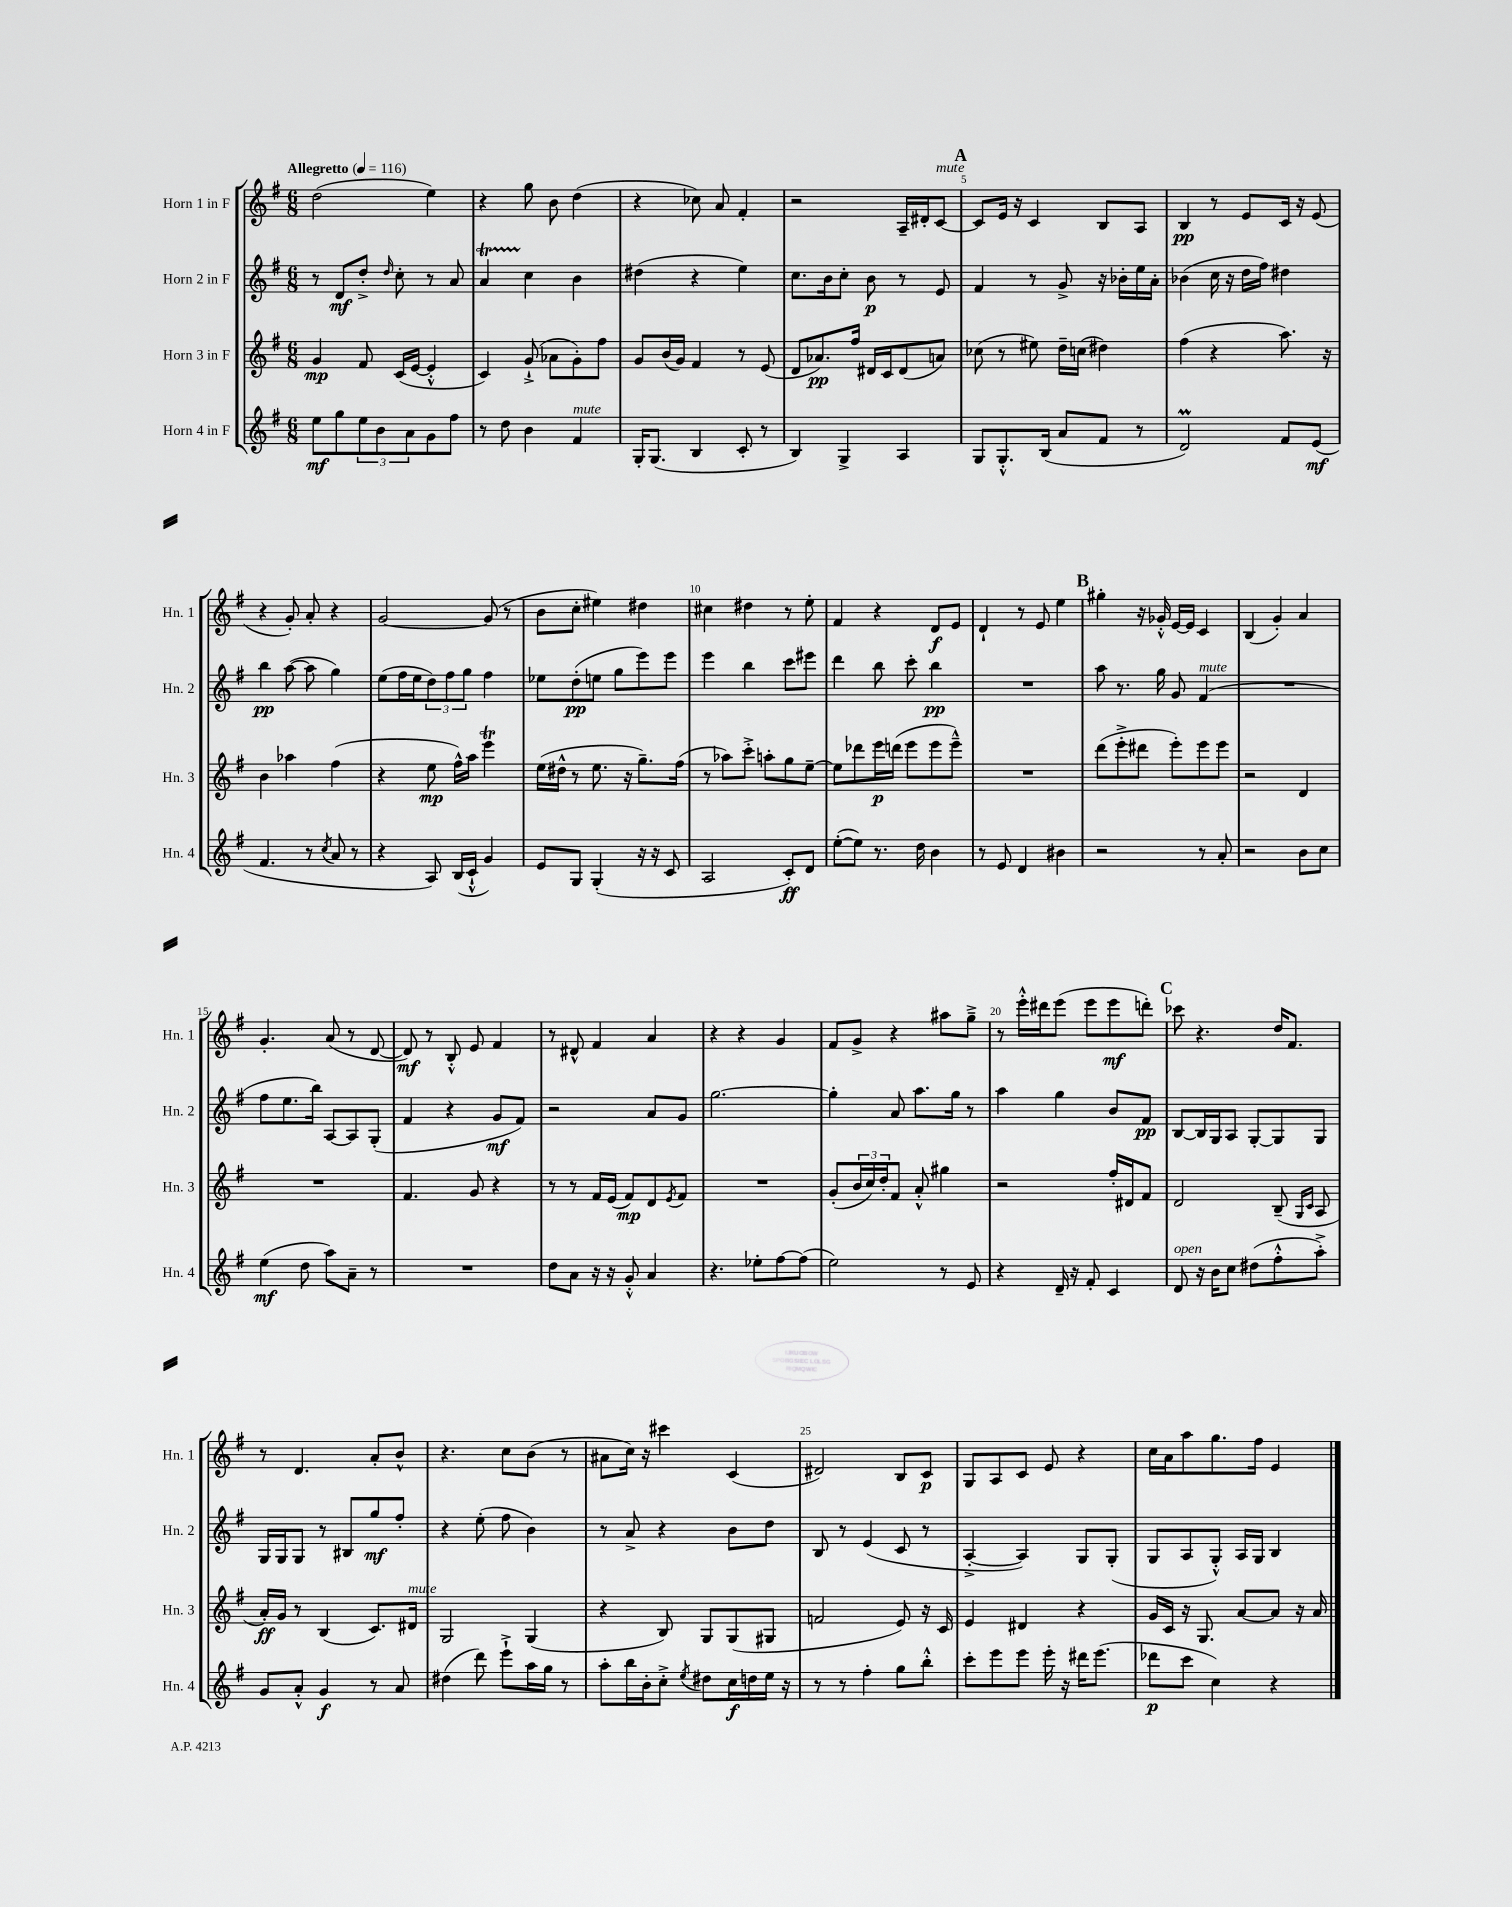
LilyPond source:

<<
\new StaffGroup <<
\new Staff = "s0" \with { instrumentName = "Horn 1 in F" shortInstrumentName = "Hn. 1" } {
    \clef treble \key g \major \numericTimeSignature \time 6/8 \tempo "Allegretto" 4 = 116
    d''2( e''4) |
    r4 g''8 b'8 d''4( |
    r4 ces''8) a'8 fis'4-. |
    r2 a16-- dis'16-. c'8~^\markup { \italic "mute" } |
    \mark \markup { \bold "A" } c'8 e'16 r16 c'4 b8 a8 |
    b4\pp r8 e'8 c'16 r16 e'8( |
    r4 g'8-.) a'8-. r4 |
    g'2~ g'8( r8 |
    b'8 c''8-. eis''4) dis''4 |
    cis''4 dis''4 r8 e''8-. |
    fis'4 r4 d'8\f e'8 |
    d'4-! r8 e'8 e''4 |
    \mark \markup { \bold "B" } gis''4-. r16 ges'16-.-^ e'16~ e'16 c'4 |
    b4( g'4-.) a'4 |
    g'4.-. a'8( r8 d'8~ |
    d'8\mf) r8 b8-.-^ e'8 fis'4 |
    r8 dis'8-^ fis'4 a'4 |
    r4 r4 g'4 |
    fis'8 g'8-> r4 ais''8 g''8---> |
    r8 e'''16-.-^ dis'''16 e'''8( e'''8 e'''8\mf d'''8-.) |
    \mark \markup { \bold "C" } ces'''8 r4. d''16 fis'8. |
    r8 d'4. a'8-. b'8-^ |
    r4. c''8 b'8( r8 |
    ais'8 c''16) r16 cis'''4 c'4( |
    dis'2) b8 c'8\p |
    g8 a8 c'8 e'8 r4 |
    c''16 a'16 a''8 g''8. fis''16 e'4 \bar "|." |
}
\new Staff = "s1" \with { instrumentName = "Horn 2 in F" shortInstrumentName = "Hn. 2" } {
    \clef treble \key g \major \numericTimeSignature \time 6/8
    r8 d'8\mf d''8-.-> \grace { d''16 } c''8-. r8 a'8 |
    a'4\startTrillSpan c''4\stopTrillSpan b'4 |
    dis''4( r4 e''4) |
    c''8. b'16 c''8-. b'8\p r8 e'8 |
    \mark \markup { \bold "A" } fis'4 r8 g'8-> r16 bes'16-. e''16 a'16-. |
    bes'4( c''16 r16 d''16 fis''16) dis''4 |
    b''4\pp a''8~( a''8 g''4) |
    e''8( fis''16 e''16 \tuplet 3/2 { d''8) fis''8 g''8 } fis''4 |
    ees''8 d''8-.\pp( e''8 g''8 e'''8) e'''8 |
    e'''4 b''4 c'''8 eis'''8 |
    d'''4 b''8 c'''8-. b''4\pp |
    R2. |
    \mark \markup { \bold "B" } a''8 r8. g''16 g'8 fis'4^\markup { \italic "mute" }( |
    R2. |
    fis''8 e''8. b''16) a8~ a8 g8-.( |
    fis'4 r4 g'8\mf fis'8) |
    r2 a'8 g'8 |
    g''2.~ |
    g''4-. a'8 a''8. g''16 r8 |
    a''4 g''4 b'8 fis'8\pp |
    \mark \markup { \bold "C" } b8~ b16 g16 a8 g8~-. g8 g8 |
    g16 g16 g8 r8 bis8 g''8\mf fis''8-. |
    r4 e''8-.( fis''8 b'4) |
    r8 a'8-> r4 b'8 d''8 |
    b8 r8 e'4( c'8 r8 |
    a4~-.-> a4) g8 g8-.( |
    g8 a8 g8-.-^) a16 g16 b4 \bar "|." |
}
\new Staff = "s2" \with { instrumentName = "Horn 3 in F" shortInstrumentName = "Hn. 3" } {
    \clef treble \key g \major \numericTimeSignature \time 6/8
    g'4\mp fis'8 c'16( e'16~ e'4-.-^ |
    c'4) g'8-!->( aes'8 g'8-.) fis''8 |
    g'8 b'16( g'16) fis'4 r8 e'8( |
    d'8 aes'8.\pp) fis''16 dis'16 c'16 dis'8( a'8) |
    \mark \markup { \bold "A" } ces''8( r8 eis''8) d''16-- c''16( dis''4) |
    fis''4( r4 a''8.) r16 |
    b'4 aes''4 fis''4( |
    r4 e''8\mp fis''16-^) a''16 e'''4\trill |
    e''16( dis''16-^ r8 e''8. r16 g''8.--) fis''16( |
    r8 aes''8) c'''8-.-> a''8-. g''8 e''8~-- |
    e''8 des'''8 e'''16\p d'''16( e'''8 e'''8 e'''8---^) |
    R2. |
    \mark \markup { \bold "B" } d'''8( e'''8-.-> dis'''8 e'''8-.) e'''8 e'''8 |
    r2 d'4 |
    R2. |
    fis'4. g'8 r4 |
    r8 r8 fis'16 e'16( fis'8\mp) d'8 \acciaccatura { e'8 } fis'8 |
    R2. |
    g'8-.( \tuplet 3/2 { b'16 c''16) d''16-. } fis'8 a'8-.-^ gis''4 |
    r2 fis''16-. dis'16 fis'8 |
    \mark \markup { \bold "C" } d'2 b8--( \grace { g16 c'16 } a8 |
    a'16-.\ff) g'16 r8 b4( c'8.) dis'16^\markup { \italic "mute" } |
    g2 g4( |
    r4 b8) g8 g8( gis8 |
    f'2 e'8) r16 c'16 |
    e'4 dis'4 r4 |
    g'16 c'16 r16 g8. a'8~ a'8 r16 a'16 \bar "|." |
}
\new Staff = "s3" \with { instrumentName = "Horn 4 in F" shortInstrumentName = "Hn. 4" } {
    \clef treble \key g \major \numericTimeSignature \time 6/8
    e''8\mf g''8 \tuplet 3/2 { e''8 b'8 a'8 } g'8 fis''8 |
    r8 d''8 b'4 fis'4^\markup { \italic "mute" } |
    g16-. g8.( b4 c'8-. r8 |
    b4) g4-> a4 |
    \mark \markup { \bold "A" } g8 g8.-.-^ b16( a'8 fis'8 r8 |
    d'2\prall) fis'8 e'8\mf( |
    fis'4. r8 \acciaccatura { c''8 } a'8 r8 |
    r4 a8) b16( c'16-!-^ g'4) |
    e'8 g8 g4-.( r16 r16 c'8 |
    a2 c'8-.\ff) d'8 |
    e''8~-.( e''8) r8. d''16 b'4 |
    r8 e'8 d'4 bis'4 |
    \mark \markup { \bold "B" } r2 r8 a'8-. |
    r2 b'8 c''8 |
    e''4\mf( d''8 a''8) a'8-- r8 |
    R2. |
    d''8 a'8 r16 r16 g'8-.-^ a'4 |
    r4. ees''8-. fis''8~ fis''8( |
    e''2) r8 e'8 |
    r4 d'16-- r16 fis'8-. c'4 |
    \mark \markup { \bold "C" } d'8^\markup { \italic "open" } r16 b'16 c''8 dis''8( fis''8-.-^ a''8-.->) |
    g'8 a'8-.-^ g'4\f r8 a'8 |
    dis''4( d'''8) e'''8-!-> a''16 g''16 r8 |
    a''8-. b''16 b'16-. c''8-.-> \acciaccatura { e''8 } dis''8 c''16\f d''16 e''16 r16 |
    r8 r8 fis''4-. g''8 b''8-.-^ |
    c'''8-. e'''8 e'''8 e'''16-. r16 dis'''16 e'''8.( |
    des'''8\p c'''8 c''4) r4 \bar "|." |
}
>>
>>
\layout { \context { \Score \override BarNumber.break-visibility = ##(#f #t #t) barNumberVisibility = #(every-nth-bar-number-visible 5) } }
